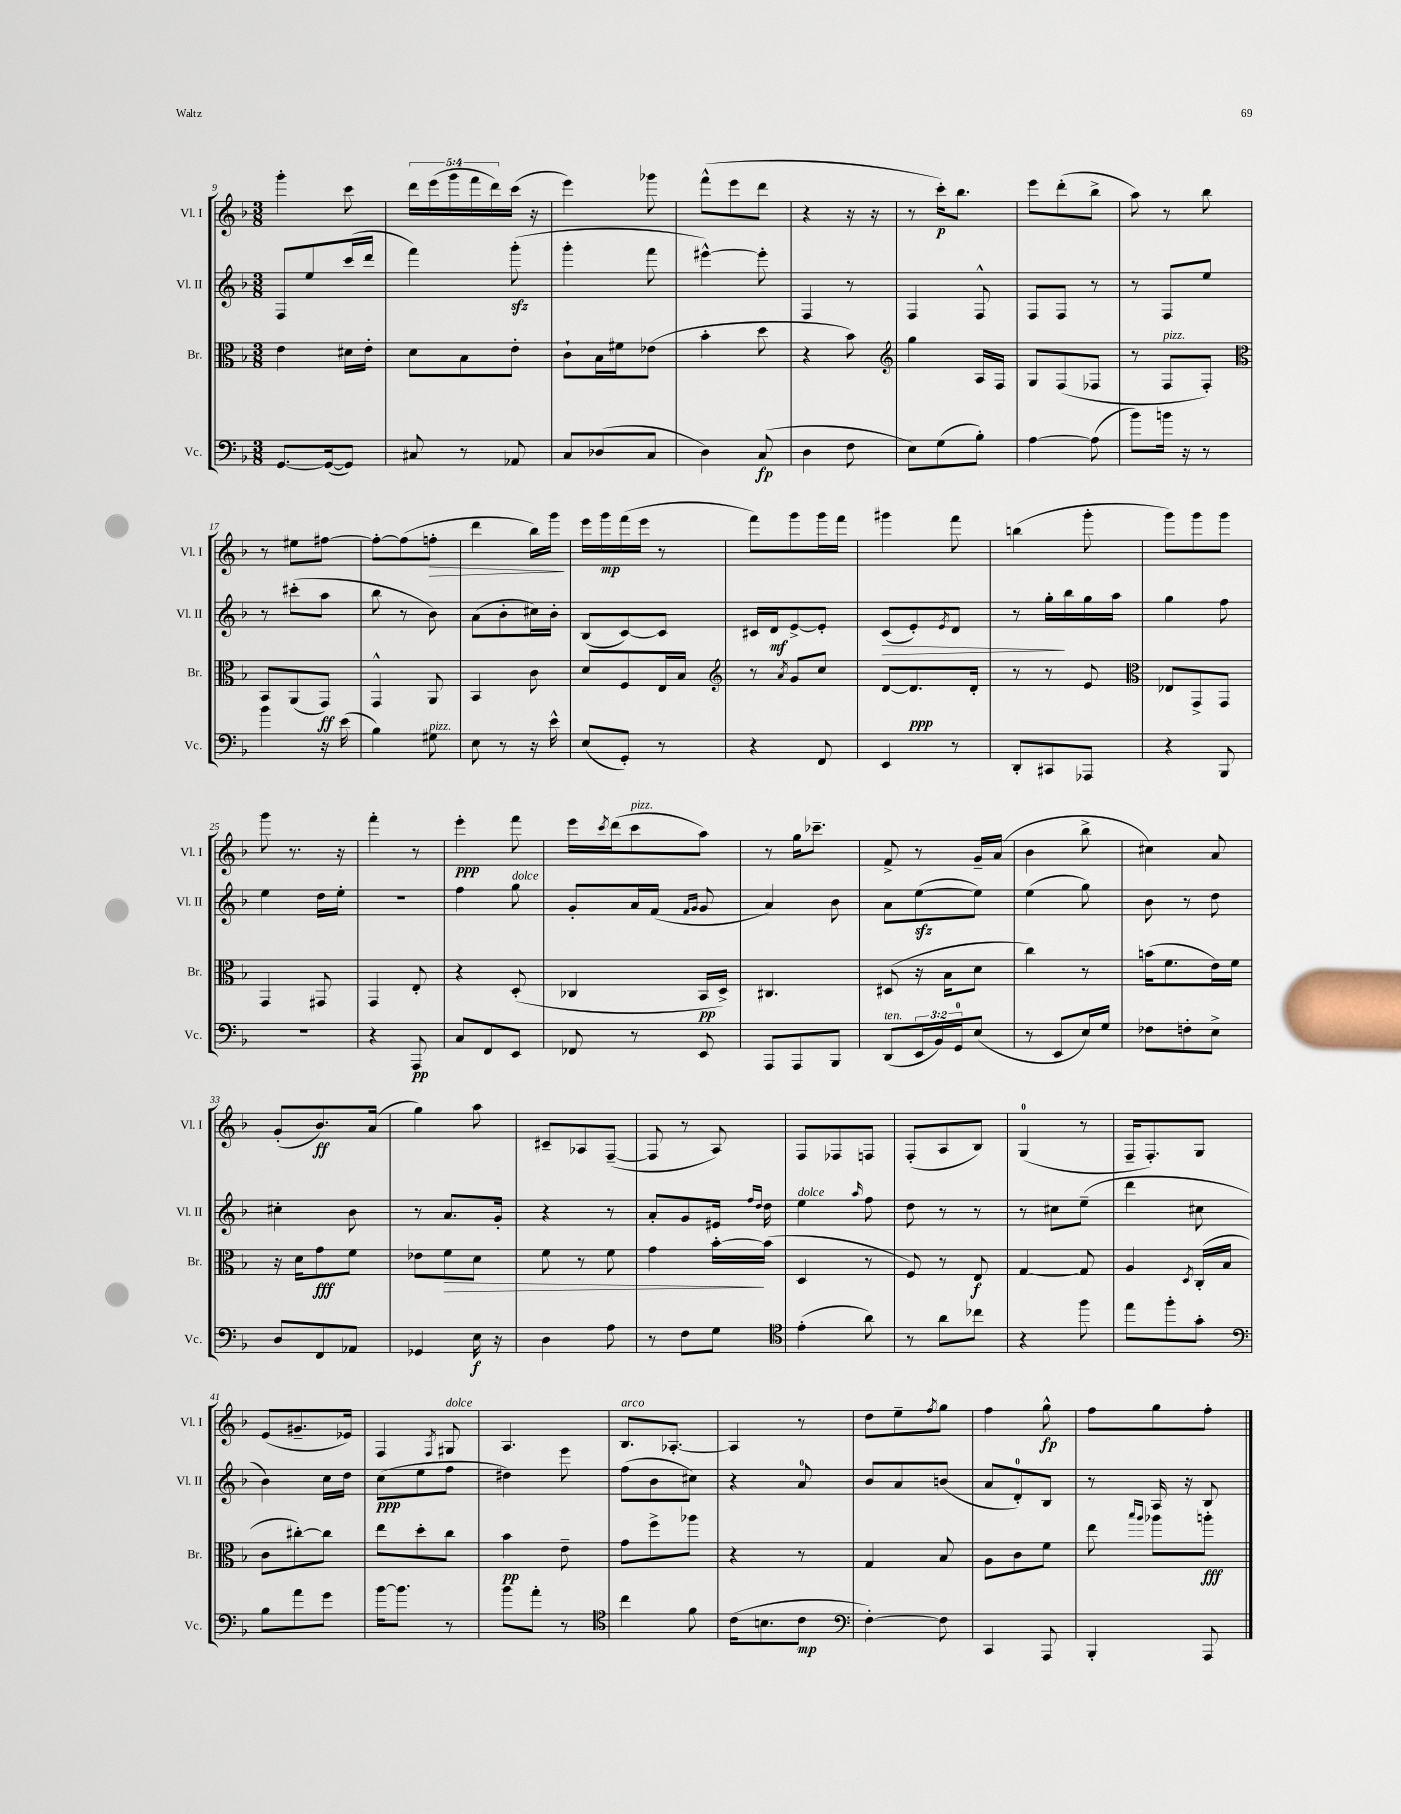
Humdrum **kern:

**kern	**kern	**kern	**kern
*staff4	*staff3	*staff2	*staff1
*clefF4	*clefC3	*clefG2	*clefG2
*k[b-]	*k[b-]	*k[b-]	*k[b-]
*M3/8	*M3/8	*M3/8	*M3/8
[8.GG/L	4e\	8F/L	4ggg'\
.	.	8ee/	.
(16GG/_k	.	.	.
8GG/]J)	16d#\LL	(16ccc/L	8ccc\
.	16e'\JJ	16ddd/JJ	.
=	=	=	=
8C#/	8d\L	4fff\)	20ddd\LL
.	.	.	(20eee\
.	.	.	20ggg\
8r	8B-\	.	.
.	.	.	20fff\
.	.	.	20ddd\)
8AA-/	8e'\J	(8ggg'\	(16ccc\JJ
.	.	.	16r
=	=	=	=
8C/L	8c`\L	4ggg'\	4eee\)
(8D-/	16B-\L	.	.
.	16f#\J	.	.
8C/J	(8e-\J	8fff\	8ggg-\
=	=	=	=
4D\)	4b-'\	[4eee#^^\)	(8fff^^\L
.	.	.	8eee\
(8C/	8dd\	8eee#'\]	8ddd\J
=	=	=	=
4D\	4r	4F/	4r
8F\	8b-\)	8r	16r
.	.	.	16r
=	=	=	=
*	*clefG2	*	*
8E\L)	4gg\	4F/	8r
(8G\	.	.	16ccc'\LK)
.	.	.	8.bb-\J
8B-'\J)	16A/LL	8F^^/	.
.	16F/JJ	.	.
=	=	=	=
[4A\	8G/L	8F/L	8eee\L
.	(8F/	8F/J	(8ddd'\
(8A\]	8F-/J	8r	8bb-^\J
=	=	=	=
8b-\L)	8r	8r	8aa\)
16b\Jk	8F/L	8F/L	8r
16r	.	.	.
8r	8F'/J)	8ee/J	8bb-\
=	=	=	=
*	*clefC3	*	*
4b-\	8BB-/L	8r	8r
.	(8AA/	(8ccc#'\L	8ee#\L
16r	8GG/J)	8aa\J	[8ff#\J
(16e\	.	.	.
=	=	=	=
4B-\)	4GG^^/	8bb-\	8ff#'\_L
.	.	8r	(8ff#\]
8G#\	8AA/	8b-\)	8ff'\J
=	=	=	=
8E\	4BB-/	(8a\L	4ddd\
8r	.	8b-'\	.
16r	8c\	16cc#\L)	16bb-\LL)
16e^^\	.	16b-'\JJ	16ggg\JJ
=	=	=	=
(8E/L	8d/L	(8B-/L	16eee\LL
.	.	.	16ggg\
8GG'/J)	8F/	[8c/)	(16fff\
.	.	.	16eee\JJ
8r	16E/L	8c/]J	8r
.	16B-/JJ	.	.
=	=	=	=
*	*clefG2	*	*
4r	8r	16c#/LL	8fff\L)
.	.	16d/J	.
.	8qa/	.	.
.	8g/L	[8e^/	8ggg\
8FF/	8cc/J	8e'/]J	16ggg\L
.	.	.	16fff\JJ
=	=	=	=
4EE/	[8d/L	(8c/L	4ggg#\
.	8.d/]	8e'/)	.
.	.	8qe/	.
8r	.	8d/J	8fff\
.	16d'/Jk	.	.
=	=	=	=
8DD'/L	8r	8r	(4bb\
8CC#/	8r	16gg'\LL	.
.	.	16bb-\	.
8AAA-/J	8e/	16gg\	8ggg'\
.	.	16aa\JJ	.
=	=	=	=
*	*clefC3	*	*
4r	8E-/L	4gg\	8ggg\L)
.	8GG^/	.	8ggg\
8BBB-/	8GG/J	8ff\	8ggg\J
=	=	=	=
4.r	4GG/	4ee\	8ggg\
.	.	.	8.r
.	8GG#/	16dd\LL	.
.	.	16ee'\JJ	16r
=	=	=	=
4r	4GG/	4.r	4fff'\
8AAA/	8E'/	.	8r
=	=	=	=
8C/L	4r	4ff\	4eee'\
8FF/	.	.	.
8EE/J	(8D'/	8gg\	8fff\
=	=	=	=
8FF-/	4C-/	8g'/L	16eee\LL
.	.	.	8qccc/
.	.	.	(16ddd\J
8r	.	16a/L	8ccc\
.	.	(16f/JJ	.
.	.	16qqf/LL	.
.	.	16qqg/JJ	.
8EE/	16BB-/LL	8g/	8aa\J)
.	16D^/JJ)	.	.
=	=	=	=
8AAA/L	4.C#/	4a/)	8r
8AAA/	.	.	16gg\LK
.	.	.	8.ccc-~\J
8BBB-/J	.	8b-\	.
=	=	=	=
(8DD/L	(8D#/	8a\L	8f^/
24EE/L	16r	([8ee\	8r
24BB-/)	.	.	.
.	16B-\LK	.	.
24GG/J	.	.	.
(8E/J	8d\J	8ee\]J)	16g~/LL
.	.	.	(16a/JJ
=	=	=	=
8r	4cc\)	(4ee\	4b-\
8EE/L	.	.	.
16E/L)	8r	8gg\)	8bb-^\
16G/JJ	.	.	.
=	=	=	=
8F-\L	(16b\LK	8b-\	4cc#\)
.	8.f\	.	.
8F'\	.	8r	.
8E^\J	16e\L)	8dd\	8a/
.	16f\JJ	.	.
=	=	=	=
8D/L	16r	4cc#'\	(8g'/L
.	16d\LK	.	.
8FF/	8g\	.	8.b-/)
8AA-/J	8f\J	8b-\	.
.	.	.	(16a/Jk
=	=	=	=
4GG-/	8e-\L	8r	4gg\)
.	8f\	8.a/L	.
16E\	8d\J	.	8aa\
16r	.	16g'/Jk	.
=	=	=	=
4D\	8f\	4r	8c#~/L
.	8r	.	8A-/
8A\	8f\	8r	([8F~/J
=	=	=	=
8r	4g\	8a'/L	8F/]
8F\L	.	8g/	8r
8G\J	[16b-'\LL	16e#/Jk	8A/)
.	.	16qqff/LL	.
.	.	16qqdd/JJ	.
.	(16b-\]JJ	16dd\	.
=	=	=	=
*clefC4	*	*	*
(4e'\	4D/	4ee\	8F/L
.	.	.	8F-/
.	.	16qqaa/	.
8a\)	8r	8ff\	8F/J
=	=	=	=
8r	8F/)	8dd\	(8F'/L
8a\L	8r	8r	8A/
8cc-\J	8E/	8r	8B-/J)
=	=	=	=
4r	[4G/	8r	(4G/
.	.	8cc#\L	.
8ff\	8G/]	(8ee~\J	8r
=	=	=	=
8ee\L	4A/	4ddd\	16F~/LK
.	.	.	8.F'/)
8ff'\	.	.	.
.	8qD/	.	.
8g'\J	(16C'/LL	8cc#\	8G/J
.	16B-/JJ	.	.
=	=	=	=
*clefF4	*	*	*
8B-\L	8c\L	4b-\)	(8e/L
8a\	[8cc#'\)	.	8.g#~/
8g\J	8cc#\]J	16cc\LL	.
.	.	16dd\JJ	16e-/Jk)
=	=	=	=
[16b-\LK	8ee\L	(8cc\L	4F/
8.b-\]J	.	.	.
.	8dd'\	8ee\	.
.	.	.	8qF/
8r	8cc\J	8ff\J	8G#/
=	=	=	=
8b-\L	4b-\	4dd#\)	4.A/
8a'\J	.	.	.
8r	8e~\	8eee\	.
=	=	=	=
*clefC4	*	*	*
4cc\	8g\L	(8ff\L	8.B-/L
.	8ff^\	8b-\	.
.	.	.	[8.A-'/J
8f\	8aa-\J	8cc#\J)	.
=	=	=	=
(16c\LK	4r	4r	4A-/]
8.B\	.	.	.
8c\J	8r	8a/	8r
=	=	=	=
*clefF4	*	*	*
[4F'\)	4G/	8b-/L	8dd\L
.	.	8a/	8ee~\
.	.	.	8qff/
8F\]	8B-/	(8b/J	8gg\J
=	=	=	=
4CC/	8A\L	8a/L	4ff\
.	8c\	8d'/)	.
8AAA/	8f\J	8B-/J	8gg^^\
=	=	=	=
4BBB-'/	8ee\	8r	8ff\L
.	16qqbb-/LL	.	.
.	16qqaa/JJ	.	.
.	8aa-\L	16A/	8gg\
.	.	16r	.
8AAA/	8aa'\J	8B-/	8ff'\J
==	==	==	==
*-	*-	*-	*-
